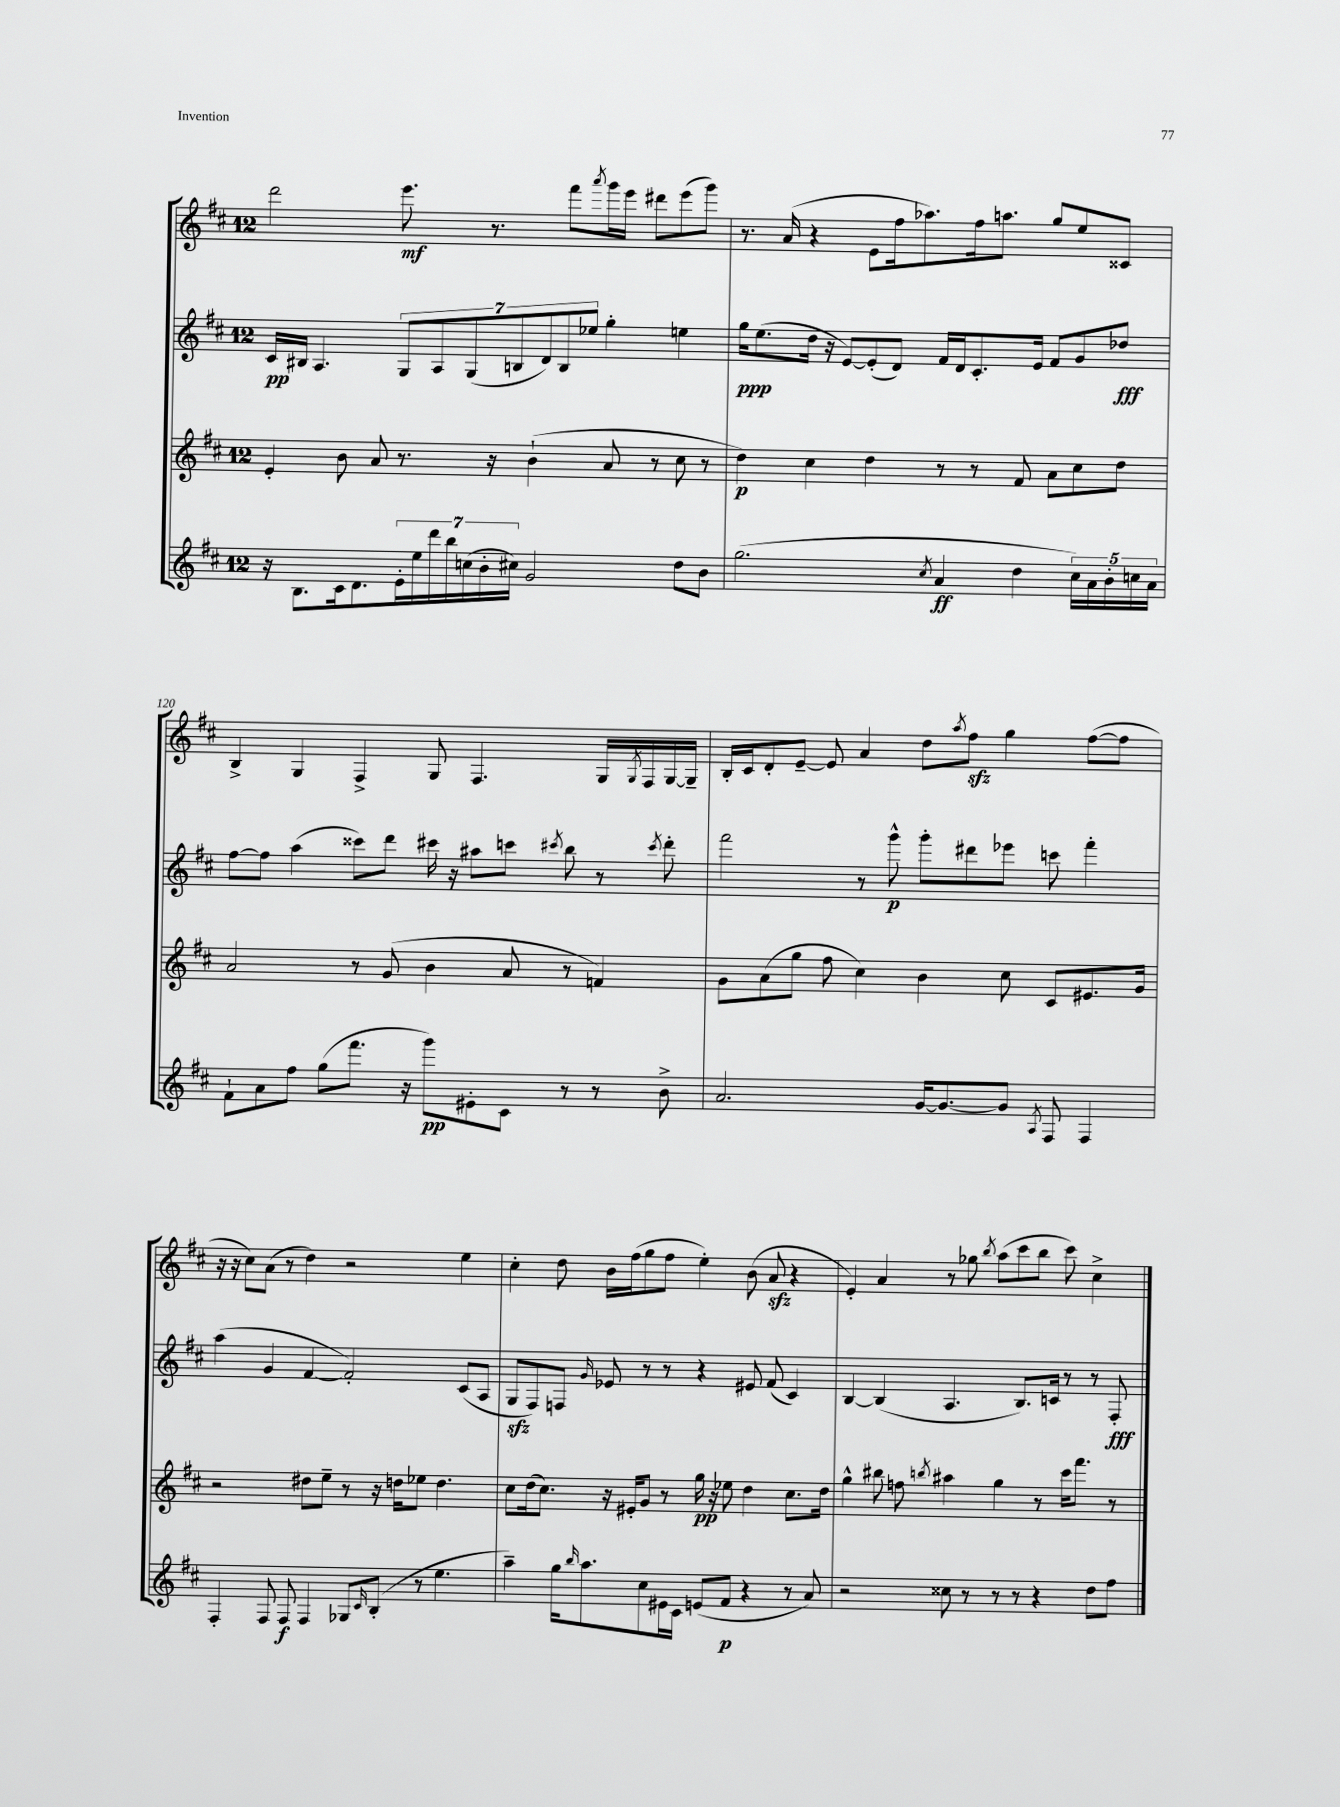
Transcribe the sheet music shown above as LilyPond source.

<<
\new StaffGroup <<
\new Staff = "s0" {
    \clef treble \key d \major \once \override Staff.TimeSignature.style = #'single-digit \time 12/8
    d'''2 e'''8.\mf r8. fis'''8 \acciaccatura { a'''8 } g'''16 e'''16 dis'''8 e'''8( g'''8) |
    r8. a'16( r4 e'8 fis''16 aes''8.) fis''16 a''8. g''8 e''8 cisis'8 |
    b4-> g4 fis4-> g8 fis4. g16 \acciaccatura { g8 } fis16 g16~ g16-- |
    b16-. cis'16 d'8-. e'8~-- e'8 a'4 d''8 \acciaccatura { a''8 } fis''8\sfz g''4 fis''8~( fis''8 |
    r16 r16 cis''8) a'8( r8 d''4) r2 e''4 |
    cis''4-. d''8 b'16 fis''16( g''8 fis''8 e''4-.) b'8( a'8\sfz r4 |
    e'4-.) a'4 r8 ges''8 \acciaccatura { b''8 } a''8( cis'''8 b''8 cis'''8) cis''4-> \bar "|." |
}
\new Staff = "s1" {
    \clef treble \key d \major \once \override Staff.TimeSignature.style = #'single-digit \time 12/8
    cis'16\pp bis16 a4. \tuplet 7/4 { g8 a8 g8( b8 d'8) b8 ees''8 } g''4-. e''4 |
    g''16\ppp e''8.( d''16 r16 e'8~) e'8-.( d'8) fis'16 d'16 cis'8.-. e'16 fis'8 g'8 des''8\fff |
    fis''8~ fis''8 a''4( cisis'''8) d'''8 cis'''16 r16 ais''8 c'''8 \acciaccatura { cis'''8 } b''8 r8 \acciaccatura { cis'''8 } d'''8-. |
    fis'''2 r8 g'''8-^\p g'''8-. dis'''8 ees'''8 c'''8 fis'''4-. |
    a''4( g'4 fis'4~ fis'2-.) cis'8( a8 |
    g8\sfz fis8) f8 \grace { g'16 } ees'8 r8 r8 r4 eis'8 fis'8( cis'4) |
    b4~ b4( a4. b8.) c'16 r8 r8 fis8-.\fff \bar "|." |
}
\new Staff = "s2" {
    \clef treble \key d \major \once \override Staff.TimeSignature.style = #'single-digit \time 12/8
    e'4-. b'8 a'8 r8. r16 b'4-!( a'8 r8 cis''8 r8 |
    d''4\p) cis''4 d''4 r8 r8 fis'8 a'8 cis''8 d''8 |
    a'2 r8 g'8( b'4 a'8 r8 f'4) |
    g'8 a'8( g''8 fis''8 cis''4) b'4 cis''8 cis'8 eis'8. g'16 |
    r2 dis''8 e''8-- r8 r16 d''16 ees''8 d''4. |
    cis''8 d''16( cis''8.) r16 eis'16-. g'8 r8 g''16\pp r16 ees''8 d''4 cis''8. d''16 |
    g''4-^ bis''8 f''8 \acciaccatura { b''8 } ais''4 g''4 r8 cis'''16 fis'''8. r8 \bar "|." |
}
\new Staff = "s3" {
    \clef treble \key d \major \once \override Staff.TimeSignature.style = #'single-digit \time 12/8
    r16 b8. cis'16 d'8. \tuplet 7/4 { e'16-. e''16 d'''16 b''16 c''16( b'16-. cis''16) } g'2 d''8 b'8 |
    g''2.( \acciaccatura { cis''8 } a'4\ff d''4 \tuplet 5/4 { cis''16) a'16 b'16-. c''16 a'16 } |
    fis'8-! a'8 fis''8 g''8( fis'''8. r16 g'''8\pp) eis'8-. cis'8 r8 r8 b'8-> |
    a'2. g'16~ g'8.~ g'8 \acciaccatura { a8 } fis8 fis4 |
    fis4-. fis8 fis8\f fis4 ges8 \grace { cis'16 } b8-.( r8 e''4. |
    a''4--) g''16 \grace { b''16 } a''8. cis''8 eis'16 cis'16 e'8( fis'8\p r4 r8 a'8) |
    r2 cisis''8 r8 r8 r8 r4 d''8 fis''8 \bar "|." |
}
>>
>>
\layout { \context { \Score currentBarNumber = #118 \override BarNumber.break-visibility = ##(#f #t #t) barNumberVisibility = #(every-nth-bar-number-visible 5) } }
